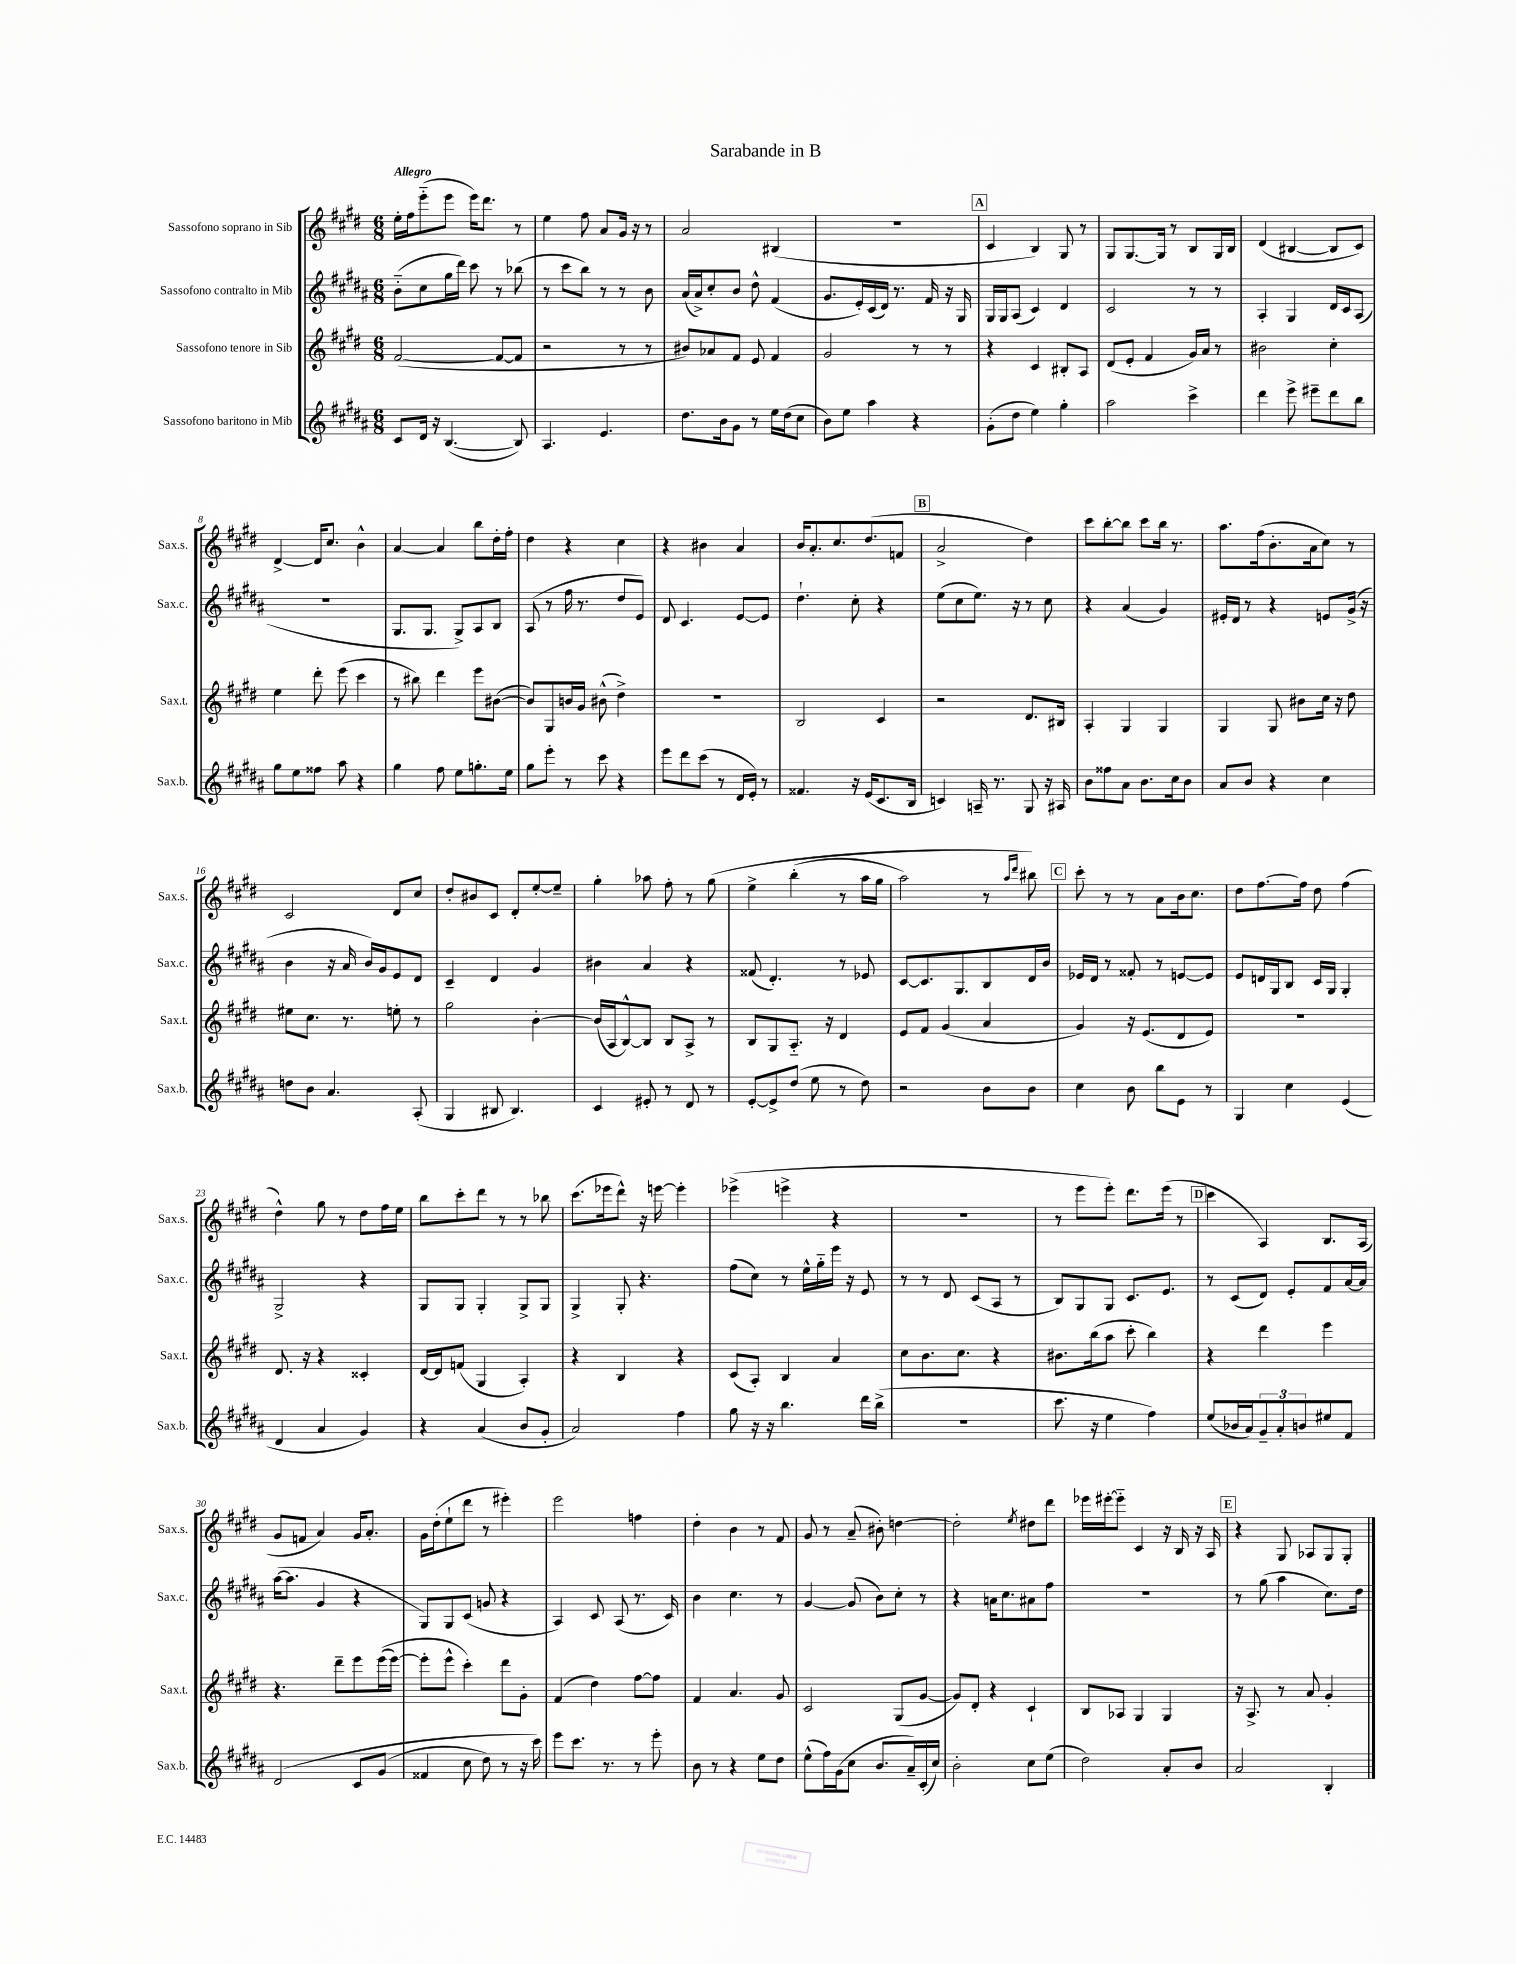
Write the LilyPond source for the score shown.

\header { title = "Sarabande in B" }
<<
\new StaffGroup <<
\new Staff = "s0" \with { instrumentName = "Sassofono soprano in Sib" shortInstrumentName = "Sax.s." } {
    \clef treble \key e \major \numericTimeSignature \time 6/8 \tempo "Allegro"
    e''16-. fis''16 e'''8-_( e'''8 e'''16) dis'''8. r8 |
    e''4 fis''8 a'8 gis'16 r16 r8 |
    a'2 bis4( |
    R2. |
    \mark \markup { \box "A" } cis'4 b4) gis8 r8 |
    gis8 gis8.~ gis16 r8 b8 gis16 b16 |
    dis'4( bis4~ bis8 cis'8) |
    dis'4~-> dis'16 cis''8. b'4-^ |
    a'4~ a'4 b''8 dis''16-. fis''16-. |
    dis''4 r4 cis''4 |
    r4 bis'4 a'4 |
    b'16 a'8.-. cis''8. dis''8.( f'8 |
    \mark \markup { \box "B" } a'2-> dis''4) |
    cis'''8 b''8~-. b''8 cis'''8 b''16 r8. |
    a''8. fis''16( b'8.-. a'16 cis''8) r8 |
    cis'2 dis'8 cis''8 |
    dis''8-. bis'8 cis'8 dis'8-. e''8~-. e''8-- |
    gis''4-. aes''8 fis''8-. r8 gis''8\( |
    e''4-> b''4-.( r8 a''16 gis''16 |
    a''2) r8 \grace { a''16 dis'''16 } bis''8\) |
    \mark \markup { \box "C" } cis'''8-. r8 r8 a'8 b'16 cis''8. |
    dis''8 fis''8.~ fis''16 dis''8 fis''4( |
    dis''4-^) gis''8 r8 dis''8 fis''16 e''16 |
    b''8 cis'''8-. dis'''8 r8 r8 bes''8 |
    cis'''8.( ees'''16 dis'''8-^) r16 e'''16~ e'''4-. |
    ees'''4->( e'''4-> r4 |
    R2. |
    r8 e'''8 e'''8-.) dis'''8. e'''16( r8 |
    \mark \markup { \box "D" } cis'''4 a4) b8. a16( |
    gis'8 f'8 a'4) gis'16 a'8.-. |
    gis'16 dis''16-.( e''8-! dis'''8 r8 eis'''4-.) |
    e'''2 f''4 |
    dis''4-. b'4 r8 fis'8 |
    gis'8 r8 a'8--( bis'8-.) d''4~ |
    d''2-. \acciaccatura { e''8 } dis''8 dis'''8 |
    ees'''16 eis'''16~-. eis'''8-_ cis'4 r16 b16 r16 a16 |
    \mark \markup { \box "E" } r4 gis8 aes8 gis8 gis8-. \bar "|." |
}
\new Staff = "s1" \with { instrumentName = "Sassofono contralto in Mib" shortInstrumentName = "Sax.c." } {
    \clef treble \key b \major \numericTimeSignature \time 6/8
    b'8-_( cis''8 gis''16 dis'''16) cis'''8 r8 bes''8( |
    r8 cis'''8 b''8) r8 r8 b'8 |
    ais'16( ais'16->) cis''8-. b'8 dis''8-^ fis'4( |
    gis'8. e'16-.) cis'16( dis'16) r8. fis'16 r16 gis16 |
    \mark \markup { \box "A" } gis16 gis16 ais8( cis'4) dis'4 |
    cis'2 r8 r8 |
    ais4-. gis4 dis'16 cis'16 ais8( |
    R2. |
    gis8. gis8. gis8->) ais8 b8 |
    ais8( r8 fis''16 r8. dis''8 e'8) |
    dis'8 cis'4. e'8~ e'8 |
    dis''4.-! cis''8-. r4 |
    \mark \markup { \box "B" } e''8( cis''8 e''8.) r16 r8 cis''8 |
    r4 ais'4( gis'4) |
    eis'16-. dis'16 r8 r4 e'8 gis'16->( r16 |
    b'4 r16 ais'16 b'16) gis'16 e'8 dis'8 |
    cis'4-- dis'4 gis'4 |
    bis'4 ais'4 r4 |
    fisis'8( dis'4.-.) r8 ees'8 |
    cis'8~ cis'8. gis8. b8 dis'16 b'16 |
    \mark \markup { \box "C" } ees'16 dis'16 r8 fisis'8-. r8 e'8~ e'8 |
    e'8 d'16 gis16 b8 cis'16 gis16 gis4-. |
    gis2-> r4 |
    gis8 gis8 gis4-. gis8-> gis8 |
    gis4-> gis8-. r4. |
    fis''8( cis''8) r8 e''16-^ gis''16-_ e'''16 r16 e'8 |
    r8 r8 dis'8 cis'8( ais8 r8 |
    b8) gis8 gis8 cis'8. e'8. |
    \mark \markup { \box "D" } r8 cis'8( dis'8) e'8-. fis'8 ais'16~ ais'16 |
    ais''16~( ais''8. gis'4 r4 |
    gis8) gis8 cis'8( g'8 r4 |
    ais4) cis'8 ais8( r8. cis'16) |
    b'4 cis''4. r8 |
    gis'4~ gis'8( b'8) cis''8-. r8 |
    r4 a'16 cis''8. ais'8 fis''8 |
    R2. |
    \mark \markup { \box "E" } r8 gis''8( ais''4 cis''8.) dis''16 \bar "|." |
}
\new Staff = "s2" \with { instrumentName = "Sassofono tenore in Sib" shortInstrumentName = "Sax.t." } {
    \clef treble \key e \major \numericTimeSignature \time 6/8
    fis'2~( fis'8~ fis'8 |
    r2 r8 r8 |
    bis'8) aes'8 fis'8 e'8 fis'4 |
    gis'2 r8 r8 |
    \mark \markup { \box "A" } r4 cis'4 bis8-. a8 |
    dis'8( e'8-. fis'4 gis'16) a'16 r8 |
    bis'2 cis''4-. |
    e''4 dis'''8-. e'''8( cis'''4 |
    r8 bis''8) dis'''4 e'''8 bis'8~( |
    bis'8) gis8 b'16 gis'16 bis'8-^( dis''4->) |
    R2. |
    b2 cis'4 |
    \mark \markup { \box "B" } r2 dis'8. bis16 |
    a4-. gis4 gis4 |
    gis4 gis8 bis'8 cis''16 r16 dis''8 |
    eis''8 cis''8. r8. e''8-. r8 |
    gis''2 b'4~-. |
    b'16( a16 b8~-^) b8 b8 a8-> r8 |
    b8 gis8 a8.-_ r16 dis'4 |
    e'8 fis'8 gis'4( a'4 |
    \mark \markup { \box "C" } gis'4) r16 e'8.( dis'8 e'8) |
    R2. |
    dis'8. r16 r4 cisis'4-. |
    dis'16~ dis'16 f'8( gis4 a4-.) |
    r4 b4 r4 |
    cis'8( a8-.) b4 a'4 |
    cis''8 b'8. cis''8. r4 |
    bis'8. b''16( a''8 cis'''8-. b''4) |
    \mark \markup { \box "D" } r4 dis'''4 e'''4 |
    r4. dis'''8-- e'''8 e'''16(\( e'''16~) |
    e'''8-. e'''8-^ cis'''4-.\) dis'''8 gis'8-. |
    fis'4( dis''4) fis''8~ fis''8 |
    fis'4 a'4. gis'8 |
    cis'2 gis8( gis'8~ |
    gis'8) dis'8-. r4 cis'4-! |
    b8 aes8 gis4 gis4 |
    \mark \markup { \box "E" } r16 a8.-> r8 a'8 gis'4-. \bar "|." |
}
\new Staff = "s3" \with { instrumentName = "Sassofono baritono in Mib" shortInstrumentName = "Sax.b." } {
    \clef treble \key b \major \numericTimeSignature \time 6/8
    cis'8 dis'16 r16 b4.~( b8) |
    ais4. e'4. |
    dis''8. b'16 gis'8 r8 e''16 dis''16( cis''8 |
    b'8) e''8 ais''4 r4 |
    \mark \markup { \box "A" } gis'8-.( dis''8 e''4) gis''4-. |
    ais''2 cis'''4-> |
    dis'''4 e'''8-> eis'''8-- dis'''8 b''8 |
    gis''8 e''8 fisis''8 ais''8 r4 |
    gis''4 fis''8 e''8 g''8.-. e''16 |
    gis''8 e'''8-. r8 cis'''8 r4 |
    e'''8 dis'''8 cis'''8( r8 dis'16 e'16-.) r8 |
    fisis'4. r16 e'16( cis'8. b16 |
    \mark \markup { \box "B" } c'4) a16-- r8. gis8 r16 ais16 |
    b'8 fisis''8 ais'8 b'8. cis''16 b'8 |
    ais'8 b'8 r4 cis''4 |
    d''8 b'8 ais'4. ais8-.( |
    gis4 bis8 bis4.) |
    cis'4 eis'8-. r8 dis'8 r8 |
    e'8~-. e'8-> dis''8( e''8 r8 dis''8) |
    r2 b'8 b'8 |
    \mark \markup { \box "C" } cis''4 b'8 b''8 e'8 r8 |
    gis4 cis''4 e'4( |
    dis'4 ais'4 gis'4) |
    r4 ais'4( b'8 gis'8-. |
    ais'2) fis''4 |
    gis''8 r16 r16 b''4. dis'''16 b''16->( |
    R2. |
    cis'''8. r16 e''4 fis''4) |
    \mark \markup { \box "D" } e''8( bes'16 ais'16) \tuplet 3/2 { gis'8-- ais'8-. b'8 } eis''8 fis'8 |
    dis'2\( cis'8 gis'8( |
    fisis'4 cis''8 dis''8) r8 r16 cis'''16\) |
    e'''8 cis'''8. r8. r8 e'''8-. |
    b'8 r8 r4 e''8 dis''8 |
    e''8-^( fis''16) gis'16( cis''8 b'8. ais'16--) cis'16-.( cis''16) |
    b'2-. cis''8 e''8( |
    dis''2) ais'8-. b'8 |
    \mark \markup { \box "E" } ais'2 b4-. \bar "|." |
}
>>
>>
